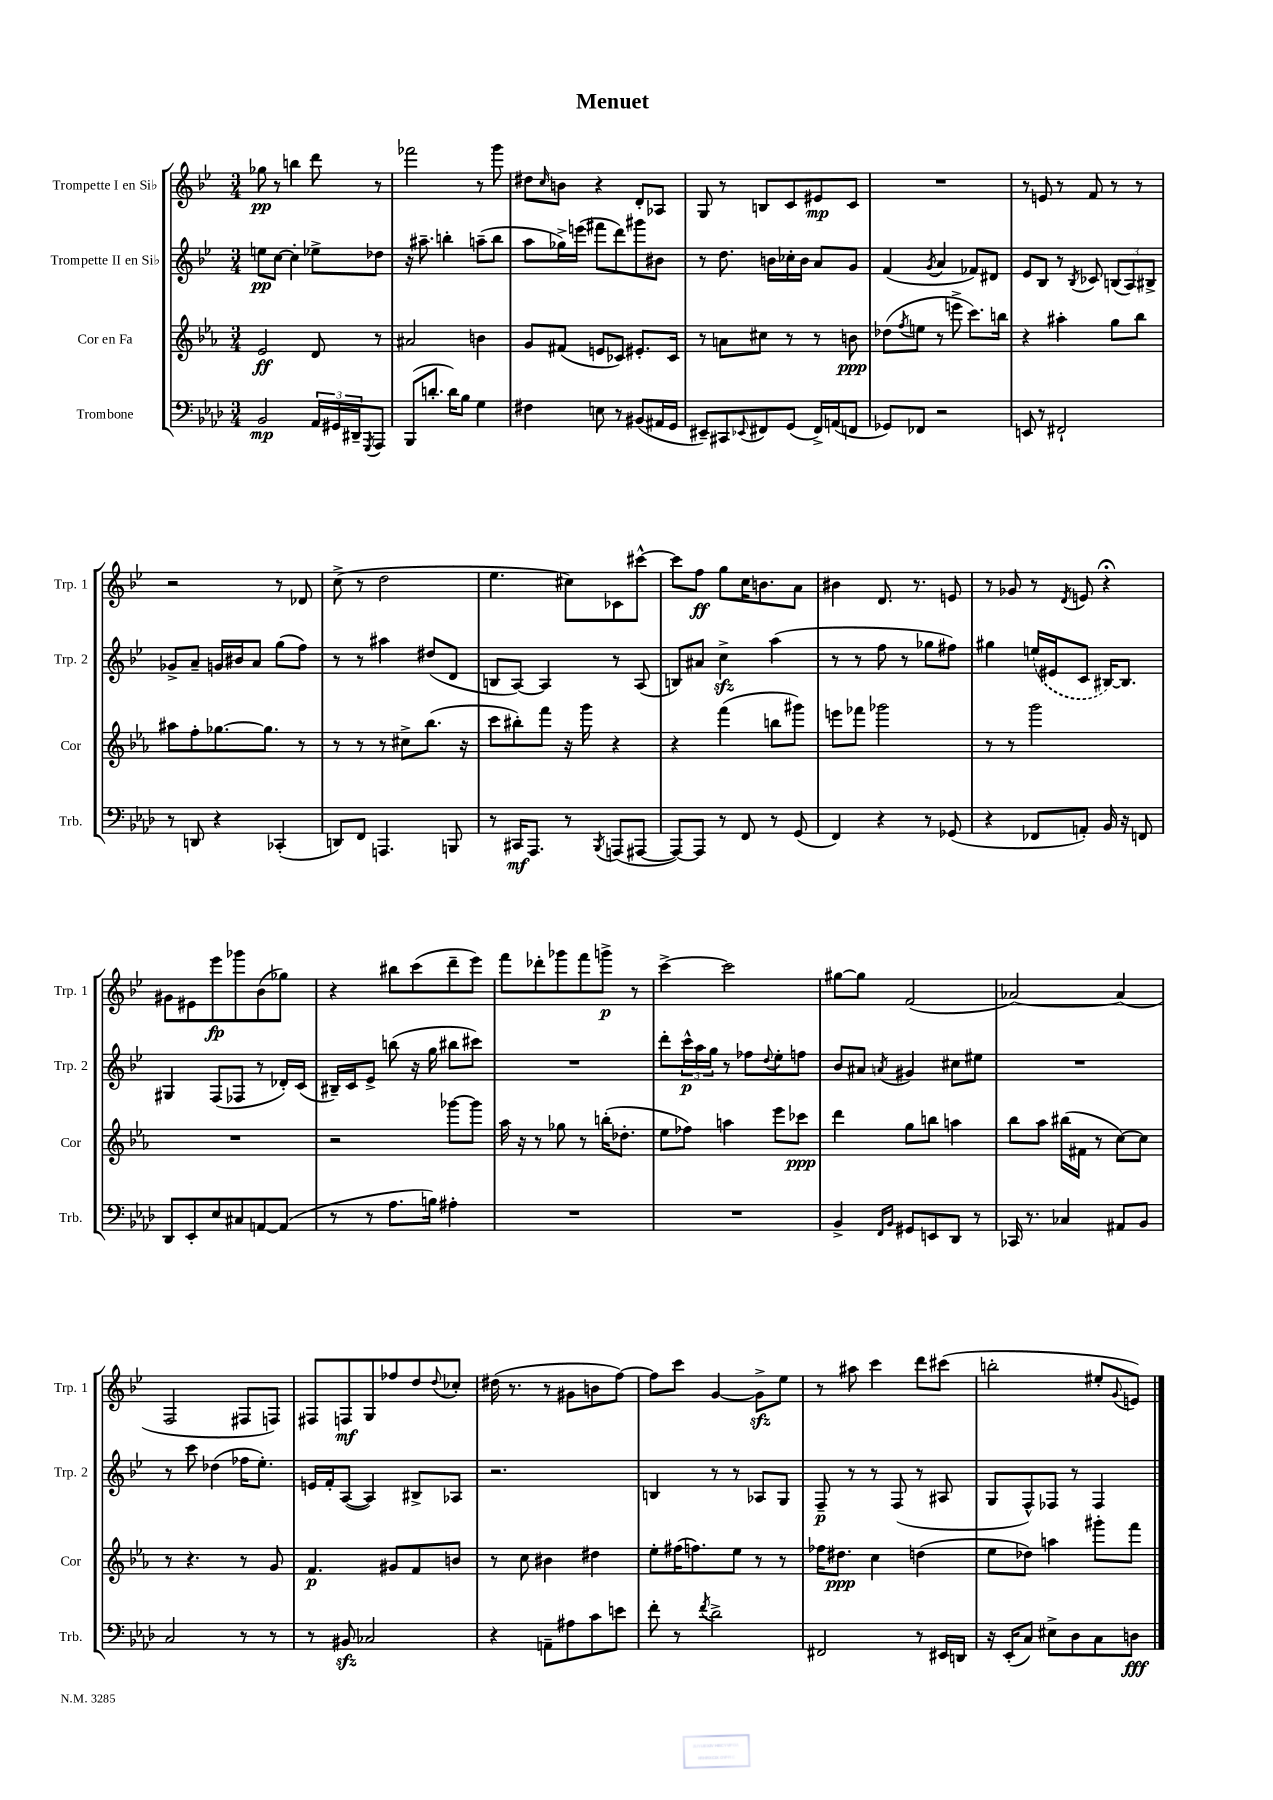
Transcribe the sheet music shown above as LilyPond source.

\header { title = "Menuet" }
<<
\new StaffGroup <<
\new Staff = "s0" \with { instrumentName = "Trompette I en Sib" shortInstrumentName = "Trp. 1" } {
    \clef treble \key bes \major \numericTimeSignature \time 3/4
    ges''8\pp r8 b''4 d'''8 r8 |
    fes'''2 r8 g'''8 |
    dis''8 \grace { c''16 } b'8 r4 d'8-. aes8 |
    g8 r8 b8 c'8 eis'8\mp c'8 |
    R2. |
    r8 e'8 r8 f'8 r8 r8 |
    r2 r8 des'8 |
    c''8->( r8 d''2 |
    ees''4. cis''8) ces'8 cis'''8~-^ |
    cis'''8 f''8\ff g''8 c''16 b'8. a'8 |
    bis'4 d'8. r8. e'8 |
    r8 ges'8 r8 \acciaccatura { d'8 } e'8 r4\fermata |
    gis'8 eis'8 ees'''8\fp ges'''8 bes'8( ges''8) |
    r4 bis''8 c'''8( d'''8-- ees'''8) |
    f'''8 des'''8-. ges'''8 f'''8 g'''8->\p r8 |
    c'''4~-> c'''2 |
    gis''8~ gis''8 f'2( |
    aes'2~) aes'4( |
    f2 fis8 f8) |
    fis8 f8\mf g8 fes''8 d''8 \appoggiatura { d''8 } ces''8-. |
    dis''16( r8. r8 gis'8 b'8 f''8~) |
    f''8 c'''8 g'4~ g'8->\sfz ees''8 |
    r8 ais''8 c'''4 d'''8 cis'''8( |
    b''2-. eis''8-. \appoggiatura { g'8 } e'8) \bar "|." |
}
\new Staff = "s1" \with { instrumentName = "Trompette II en Sib" shortInstrumentName = "Trp. 2" } {
    \clef treble \key bes \major \numericTimeSignature \time 3/4
    e''8\pp c''8~ c''4-. ees''8-> des''8 |
    r16 ais''8.-- b''4-. a''8--( b''8 |
    a''8 ges''16->) e'''16( fis'''8 d'''8) gis'''8 bis'8 |
    r8 d''8. b'16 ces''16-. b'16 a'8 g'8 |
    f'4( \acciaccatura { g'8 } a'4 fes'8) dis'8 |
    ees'8 bes8 r8 \acciaccatura { bes8 } ces'8 \tuplet 3/2 { b8( a8) bis8-> } |
    ges'8-> a'8-- g'16 bis'16 a'8 g''8( f''8) |
    r8 r8 ais''4 dis''8( d'8 |
    b8 a8~) a4 r8 a8( |
    b8) ais'8 c''4->\sfz a''4( |
    r8 r8 f''8 r8 ges''8 fis''8) |
    gis''4 \once \slurDashed e''16( eis'16 c'8 bis16~) bis8. |
    gis4 f8( fes8 r8 des'16-.) c'16( |
    bis16--) c'16 ees'8-> b''8( r16 g''16 bis''8 cis'''8) |
    R2. |
    d'''8-. \tuplet 3/2 { c'''16-^\p a''16 g''16 } r8 fes''8 \appoggiatura { d''8 } ees''8-. f''8 |
    bes'8 ais'8 \acciaccatura { a'8 } gis'4 cis''8 eis''8 |
    R2. |
    r8 c'''8 des''4( fes''16 ees''8.-.) |
    e'16 f'16-. a8~( a4) bis8-> aes8 |
    r2. |
    b4 r8 r8 aes8 g8 |
    f8--\p r8 r8 f8( r8 ais8 |
    g8 f8-^) fes8 r8 fes4 \bar "|." |
}
\new Staff = "s2" \with { instrumentName = "Cor en Fa" shortInstrumentName = "Cor" } {
    \clef treble \key ees \major \numericTimeSignature \time 3/4
    ees'2\ff d'8 r8 |
    ais'2 b'4 |
    g'8 fis'8( e'8 ces'8) eis'8.-. ces'16 |
    r8 a'8 cis''8 r8 r8 b'8\ppp |
    des''8( \acciaccatura { f''8 } e''8 r8 e'''8-> c'''8.) b''16 |
    r4 ais''4-. g''8 bes''8 |
    ais''8 f''8-. ges''8.~ ges''8. r8 |
    r8 r8 r8 cis''8-> bes''8.( r16 |
    c'''8 bis''8-.) f'''8 r16 g'''16 r4 |
    r4 f'''4( b''8 gis'''8) |
    e'''8 fes'''8 ges'''2 |
    r8 r8 g'''2 |
    R2. |
    r2 ges'''8~ ges'''8 |
    aes''16 r16 r8 ges''8 r8 b''16-.( des''8.-. |
    ees''8 fes''8) a''4 ees'''8 ces'''8\ppp |
    d'''4 g''8 b''8 a''4 |
    bes''8 aes''8 bis''16( fis'16 r8 c''8~) c''8 |
    r8 r4. r8 g'8 |
    f'4.\p gis'8 f'8 b'8 |
    r8 c''8 bis'4 dis''4 |
    ees''8-. fis''16( f''8.) ees''8 r8 r8 |
    fes''16 dis''8.\ppp c''4 d''4( |
    ees''8 des''8) a''4 gis'''8-. f'''8 \bar "|." |
}
\new Staff = "s3" \with { instrumentName = "Trombone" shortInstrumentName = "Trb." } {
    \clef bass \key aes \major \numericTimeSignature \time 3/4
    bes,2\mp \tuplet 3/2 { aes,16 gis,16 dis,16-- } \acciaccatura { g,,8 } aes,,8 |
    bes,,8( d'8.-. d'16) bes8 g4 |
    fis4 e8 r8 bis,8( ais,16 g,16 |
    eis,8--) cis,8 \appoggiatura { ees,8 } fis,8 g,8( fis,16->) a,16( f,8 |
    ges,8) fes,8 r2 |
    e,8 r8 fis,2-! |
    r8 d,8 r4 ces,4-.( |
    d,8) f,8 a,,4. b,,8 |
    r8 cis,16\mf aes,,8. r8 \acciaccatura { bes,,8 } a,,8( ais,,8~ |
    ais,,8~) ais,,8 r8 f,8 r8 g,8( |
    f,4) r4 r8 ges,8( |
    r4 fes,8 a,8-.) bes,16 r16 f,8 |
    des,8 ees,8-. ees8 cis8 a,8~ a,8( |
    r8 r8 aes8. b16) ais4-. |
    R2. |
    R2. |
    bes,4-> \grace { f,16 bes,16 } gis,8 e,8 des,8 r8 |
    ces,16 r8. ces4 ais,8 bes,8 |
    c2 r8 r8 |
    r8 bis,8\sfz ces2 |
    r4 a,8-- ais8 c'8 e'8 |
    f'8-. r8 \acciaccatura { f'8 } des'2-> |
    fis,2 r8 eis,16 d,16 |
    r16 ees,16-.( c8) eis8-> des8 c8 d8\fff \bar "|." |
}
>>
>>
\layout { \context { \Score \remove "Bar_number_engraver" } }
